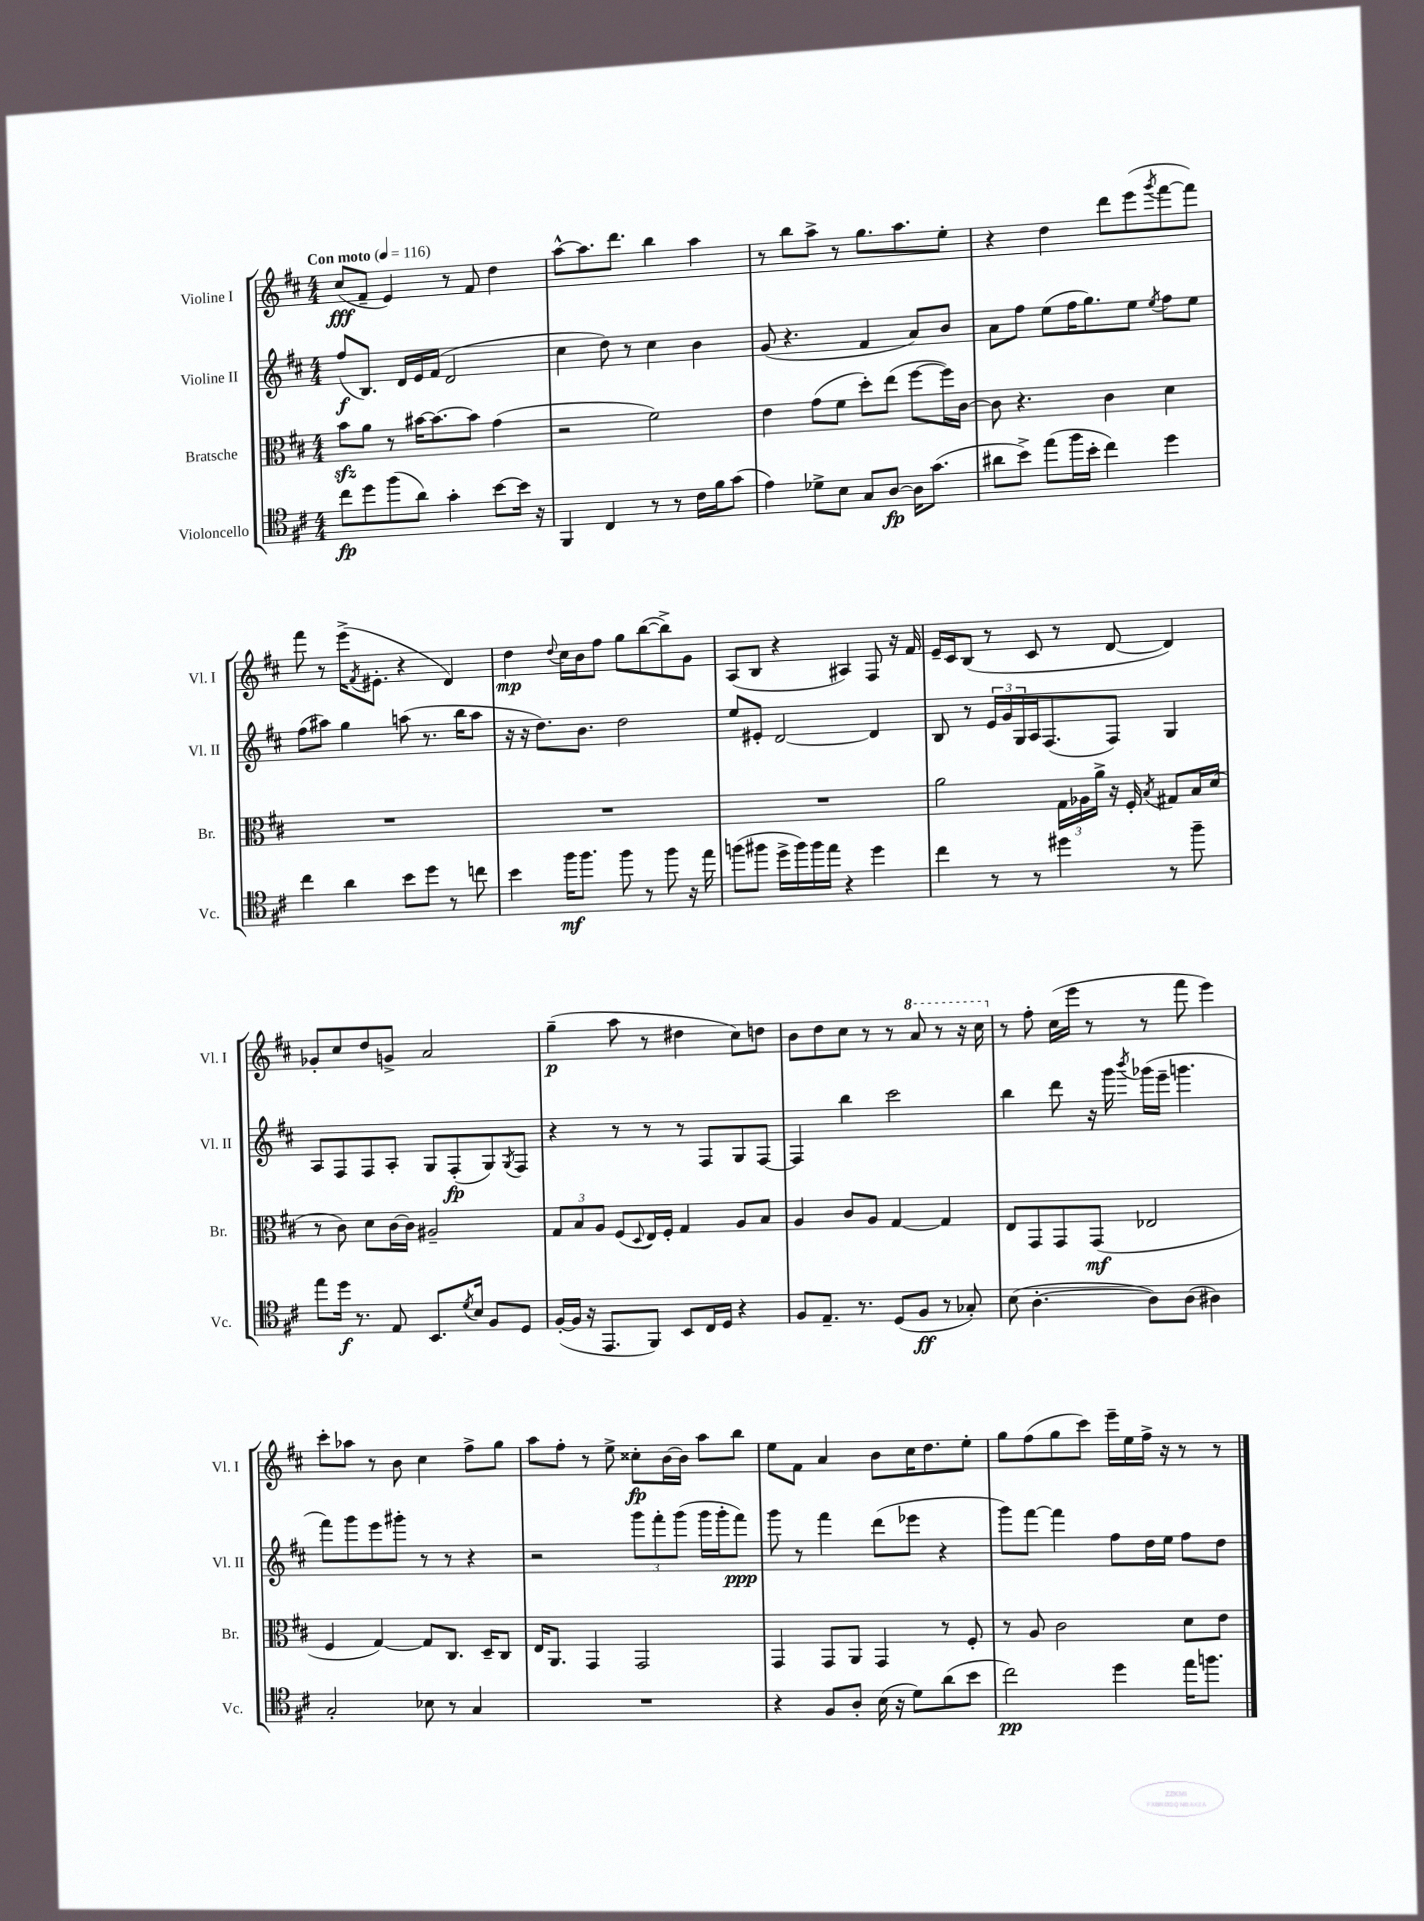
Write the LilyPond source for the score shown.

<<
\new StaffGroup <<
\new Staff = "s0" \with { instrumentName = "Violine I" shortInstrumentName = "Vl. I" } {
    \clef treble \key d \major \numericTimeSignature \time 4/4 \tempo "Con moto" 4 = 116
    cis''8\fff( fis'8-- e'4) r8 fis'8 d''4 |
    a''8~-^ a''8. d'''8. b''4 a''4 |
    r8 b''8 a''8-> r8 g''8. a''8. e''8-. |
    r4 d''4 d'''8 e'''8( \acciaccatura { g'''8 } fis'''8~ fis'''8) |
    fis'''8 r8 e'''16->( \acciaccatura { fis'8 } eis'8.-. r4 d'4) |
    d''4\mp \appoggiatura { d''8 } cis''16 b'16 fis''8 g''8 b''8~( b''8->) g'8 |
    a8( b8 r4 ais4) fis8 r16 fis'16 |
    e'16-- cis'16 b8( r8 cis'8 r8 d'8~ d'4) |
    ges'8-. cis''8 d''8 g'8-> a'2 |
    g''4--\p( a''8 r8 dis''4 cis''8) d''8 |
    b'8 d''8 cis''8 r8 r8 \ottava #1 a''8 r8 r16 cis'''16 \ottava #0 |
    r8 fis''8-. cis''16( e'''16 r8 r8 fis'''8 e'''4) |
    cis'''8-. aes''8 r8 b'8 cis''4 fis''8-> g''8 |
    a''8 fis''8-. r8 e''8-> cisis''8-.\fp b'16~ b'16 a''8 b''8 |
    e''8 fis'8 a'4 b'8 cis''16 d''8. e''8-. |
    g''8 fis''8( g''8 cis'''8) e'''16-- e''16 fis''16-> r16 r8 r8 \bar "|." |
}
\new Staff = "s1" \with { instrumentName = "Violine II" shortInstrumentName = "Vl. II" } {
    \clef treble \key d \major \numericTimeSignature \time 4/4
    fis''8\f( b8.) d'16 e'16 fis'16( d'2 |
    cis''4 d''8) r8 cis''4 b'4 |
    g'8( r4. fis'4 a'8) b'8 |
    a'8 fis''8 e''8( fis''16 g''8.) e''8 \acciaccatura { e''8 } fis''8 e''8 |
    fis''8( ais''8) g''4 a''8( r8. b''16 a''8 |
    r16 r16 d''8.) b'8. d''2 |
    e''8 eis'8-. d'2~ d'4 |
    b8 r8 \tuplet 3/2 { e'16 g'16 g16 } a16 fis8.( fis8) g4 |
    a8 fis8 fis8 a8-. g8 fis8-.\fp( g8) \acciaccatura { g8 } fis8 |
    r4 r8 r8 r8 fis8 g8 fis8~ |
    fis4 b''4 cis'''2 |
    b''4 d'''8 r16 g'''16 \acciaccatura { b'''8 } ges'''16( e'''16-- g'''4. |
    fis'''8) g'''8 e'''8 gis'''8-. r8 r8 r4 |
    r2 \tuplet 3/2 { g'''8 fis'''8-. g'''8( } g'''16 g'''16-. fis'''8\ppp) |
    g'''8 r8 fis'''4 d'''8( ees'''8 r4 |
    g'''8) fis'''8~ fis'''4 fis''8 d''16 e''16 fis''8 d''8 \bar "|." |
}
\new Staff = "s2" \with { instrumentName = "Bratsche" shortInstrumentName = "Br." } {
    \clef alto \key d \major \numericTimeSignature \time 4/4
    b'8\sfz a'8 r8 bis'16~ bis'8.~ bis'8 g'4( |
    r2 fis'2) |
    e'4 g'8( fis'8 d''8-.) e''8( fis''8~ fis''16) cis'16~ |
    cis'8 r4. cis'4 d'4 |
    R1 |
    R1 |
    R1 |
    a'2 \tuplet 3/2 { g16 aes16 a'16-> } r16 fis16-. \acciaccatura { b8 } gis8 b16 d'16( |
    r8 cis'8) d'8 cis'16~ cis'16 ais2-- |
    \tuplet 3/2 { g8 b8 a8 } fis8( \appoggiatura { d8 } e16) fis16-. g4 a8 b8 |
    a4 cis'8 a8 g4~ g4 |
    e8 g,8 g,8 g,8\mf( ees2 |
    fis4 g4~) g8 cis8. d16-- cis8 |
    e16 a,8. g,4 g,2 |
    g,4 g,8 a,8 g,4 r8 fis8-. |
    r8 a8 cis'2 d'8 e'8 \bar "|." |
}
\new Staff = "s3" \with { instrumentName = "Violoncello" shortInstrumentName = "Vc." } {
    \clef tenor \key d \major \numericTimeSignature \time 4/4
    cis''8\fp d''8 fis''8( a'8) g'4-. b'8~ b'16 r16 |
    fis,4 cis4 r8 r8 cis'16 fis'16 g'8( |
    e'4) des'8-> b8 g8 a8~\fp a16 g'8.( |
    ais'8 b'8->) e''8( fis''16 b'16-. cis''4) d''4 |
    cis''4 a'4 b'8 d''8 r8 c''8 |
    b'4 fis''16\mf fis''8. fis''8 r8 fis''8 r16 e''16 |
    f''8( fis''8 d''16-> fis''16) fis''16 e''16 r4 d''4 |
    cis''4 r8 r8 dis''4 r8 fis''8-- |
    e''8 d''16\f r8. e8 b,8. \acciaccatura { d'8 } b16 fis8 d8 |
    fis16~-.( fis16 r16 e,8. fis,8) b,8 cis16 d16 r4 |
    fis8 e8.-- r8. d8( fis8\ff r8 ges8-.) |
    b8( a4.~-. a8) a8( ais4) |
    g2-. bes8 r8 g4 |
    R1 |
    r4 fis8 a8-. b16( r16 d'8) a'8( b'8 |
    cis''2\pp) d''4 e''16 f''8. \bar "|." |
}
>>
>>
\layout { \context { \Score \remove "Bar_number_engraver" } }
